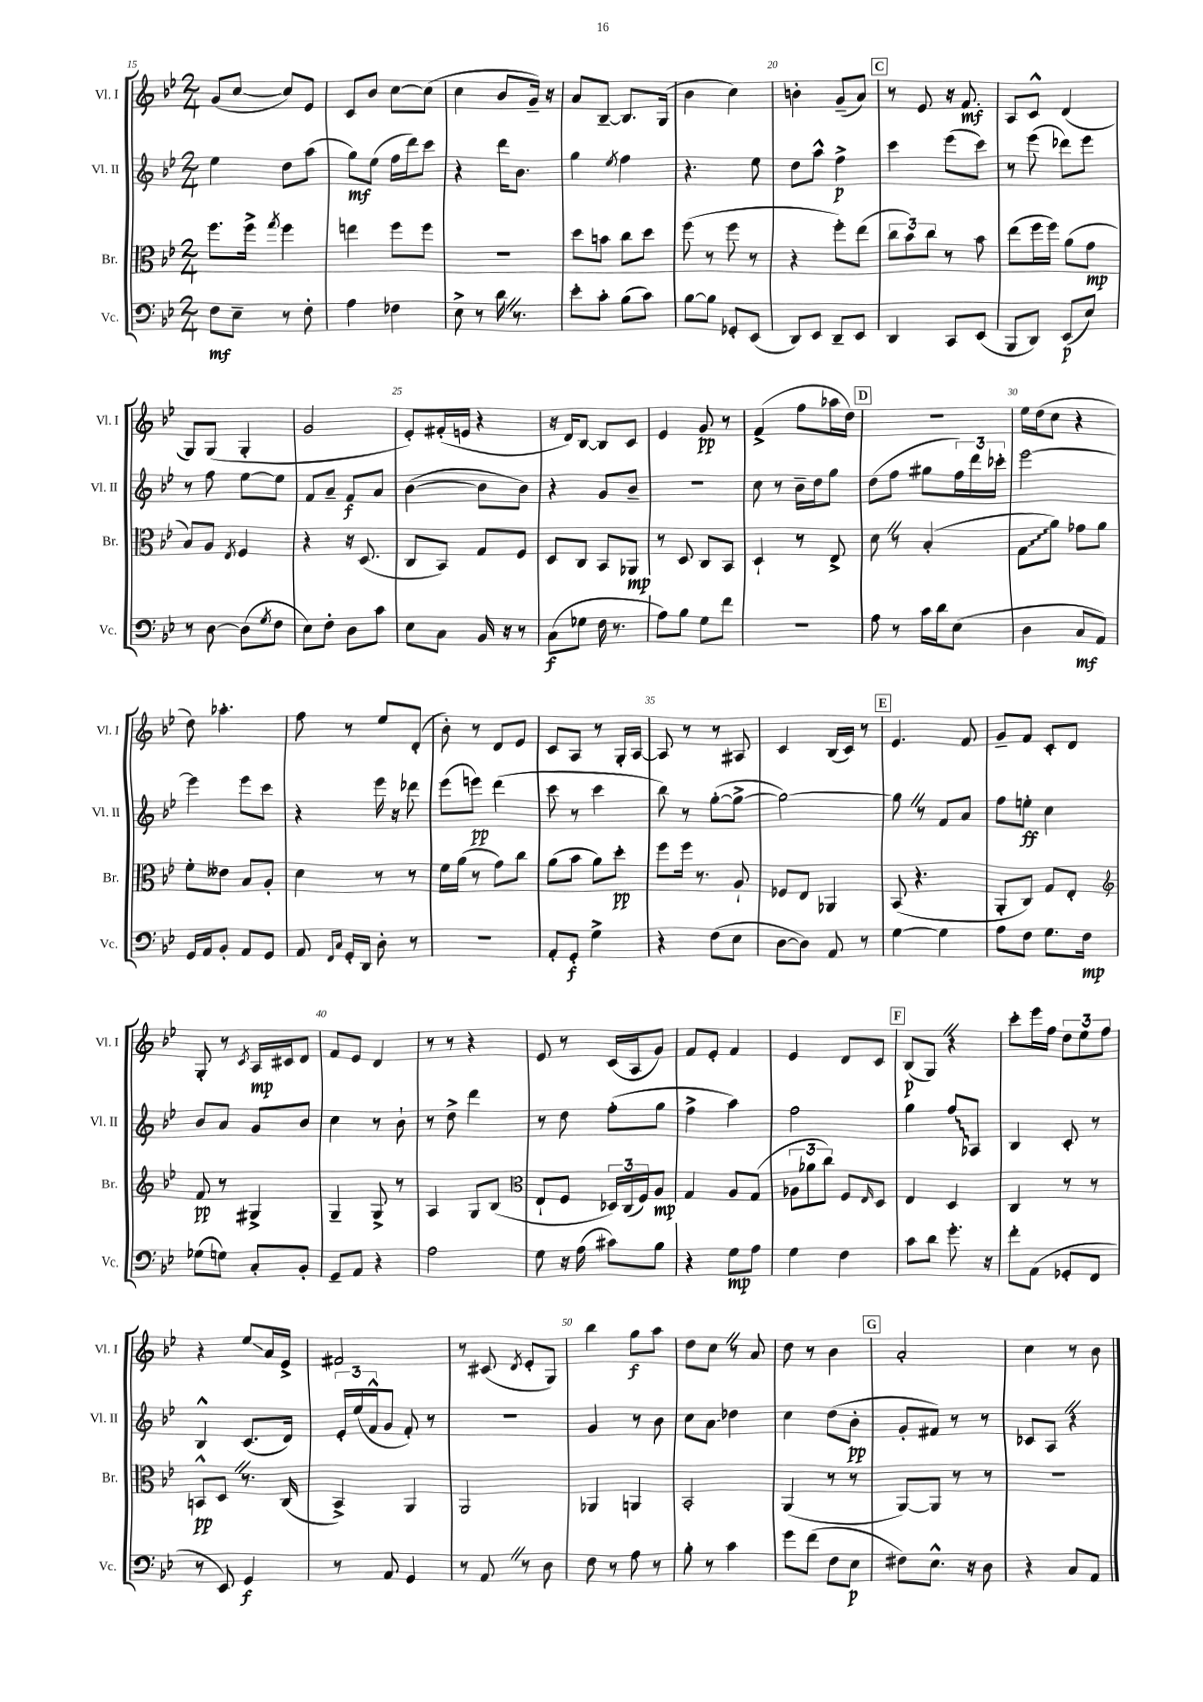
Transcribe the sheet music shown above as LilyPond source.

<<
\new StaffGroup <<
\new Staff = "s0" \with { instrumentName = "Vl. I" shortInstrumentName = "Vl. I" } {
    \clef treble \key bes \major \numericTimeSignature \time 2/4
    g'8( c''8~ c''8) ees'8 |
    c'8 bes'8 c''8~ c''8( |
    c''4 bes'8 g'16--) r16 |
    a'8 bes8~-- bes8. g16( |
    bes'4 c''4) |
    b'4-. g'8--( a'8) |
    \mark \markup { \box "C" } r8 ees'8 r16 f'8.\mf |
    a8 c'8-^ d'4( |
    g8) g8( g4-. |
    g'2 |
    ees'8-.) fis'16-.( e'16 r4 |
    r16 d'16) bes8~ bes8 c'8 |
    ees'4 g'8\pp r8 |
    f'4->( f''8 aes''16 d''16) |
    \mark \markup { \box "D" } R2 |
    ees''16 d''16( c''8 r4 |
    d''8) aes''4.-. |
    f''8 r8 ees''8 d'8-.( |
    bes'8-.) r8 d'8 ees'8 |
    c'8 a8 r8 g16-. a16~ |
    a8 r8 r8 ais8 |
    c'4 bes16( c'16) r8 |
    \mark \markup { \box "E" } ees'4. f'8 |
    g'8-- f'8 c'8-. d'8 |
    g8-. r8 \acciaccatura { c'8 } a16\mp cis'16 d'8 |
    f'8 ees'8 d'4 |
    r8 r8 r4 |
    ees'8 r8 c'16( a16 g'8) |
    f'8 ees'8-. f'4 |
    ees'4 d'8 c'8 |
    \mark \markup { \box "F" } bes8\p( g8) \once \override BreathingSign.text = \markup { \musicglyph "scripts.caesura.straight" } \breathe r4 |
    c'''8-. ees'''16 f''16 \tuplet 3/2 { d''8 ees''8 f''8 } |
    r4 ees''8\glissando a'16 ees'16-> |
    fis'2 |
    r8 cis'8( \acciaccatura { d'8 } ees'8-. g8) |
    bes''4 g''8\f a''8 |
    d''8 c''8 \once \override BreathingSign.text = \markup { \musicglyph "scripts.caesura.straight" } \breathe r8 a'8 |
    d''8 r8 bes'4 |
    \mark \markup { \box "G" } a'2-. |
    c''4 r8 bes'8 \bar "|." |
}
\new Staff = "s1" \with { instrumentName = "Vl. II" shortInstrumentName = "Vl. II" } {
    \clef treble \key bes \major \numericTimeSignature \time 2/4
    ees''4 d''8 a''8( |
    g''8\mf) ees''8( f''16 d'''16) c'''8 |
    r4 d'''16 bes'8. |
    g''4 \acciaccatura { ees''8 } f''4 |
    r4. ees''8 |
    d''8 a''8-^ f''4->\p |
    \mark \markup { \box "C" } c'''4 ees'''8( c'''8) |
    r8 ees'''8( des'''8) ees'''8 |
    r8 f''8 ees''8~ ees''8 |
    f'8 a'8-- f'8\f a'8 |
    bes'4~( bes'8 bes'8) |
    r4 g'8 bes'8-- |
    r2 |
    c''8 r8 bes'16-- d''16 g''8 |
    \mark \markup { \box "D" } d''8( f''8 gis''8 \tuplet 3/2 { f''16) d'''16 ces'''16-. } |
    ees'''2~ |
    ees'''4 ees'''8 c'''8 |
    r4 ees'''16 r16 des'''8 |
    ees'''8( e'''8\pp) d'''4( |
    c'''8 r8 c'''4 |
    bes''8) r8 g''8~-.( g''8~-> |
    g''2~) |
    \mark \markup { \box "E" } g''8 \once \override BreathingSign.text = \markup { \musicglyph "scripts.caesura.straight" } \breathe r8 f'8 a'8 |
    f''8 e''8-.\ff c''4 |
    bes'8 a'8 g'8 bes'8 |
    c''4 r8 bes'8-! |
    r8 d''8-> d'''4 |
    r8 d''8 f''8-.( g''8 |
    f''4-> a''4) |
    f''2 |
    \mark \markup { \box "F" } g''4 \once \override Glissando.style = #'zigzag f''8\glissando aes8 |
    bes4 c'8-. r8 |
    bes4-^ c'8.( d'16) |
    \tuplet 3/2 { ees'16-. ees''16( f'16-^ } g'8 f'8-.) r8 |
    R2 |
    g'4 r8 bes'8 |
    c''8 a'8\glissando des''4 |
    c''4 d''8( bes'8-.\pp |
    \mark \markup { \box "G" } g'8-. fis'8) r8 r8 |
    ces'8 a8 \once \override BreathingSign.text = \markup { \musicglyph "scripts.caesura.straight" } \breathe r4 \bar "|." |
}
\new Staff = "s2" \with { instrumentName = "Br." shortInstrumentName = "Br." } {
    \clef alto \key bes \major \numericTimeSignature \time 2/4
    f''8. f''16-> \acciaccatura { g''8 } f''4 |
    e''4 f''8 f''8 |
    R2 |
    d''8 b'8 c''8 d''8 |
    f''8( r8 f''8 r8 |
    r4 f''8-.) ees''8( |
    \mark \markup { \box "C" } \tuplet 3/2 { c''8 bes'8) c''8 } r8 bes'8 |
    ees''8( f''16 f''16) a'8( g'8\mp |
    bes8) a8 \acciaccatura { ees8 } f4 |
    r4 r16 d8.( |
    c8 bes,8) g8 f8 |
    d8 c8 bes,8 aes,8\mp |
    r8 d8 c8 bes,8 |
    d4-! r8 ees8-> |
    \mark \markup { \box "D" } d'8 \once \override BreathingSign.text = \markup { \musicglyph "scripts.caesura.straight" } \breathe r8 bes4-.( |
    \once \override Glissando.style = #'zigzag g8\glissando a'8) ges'8 a'8 |
    f'8-. eeses'8 bes8 a8-. |
    d'4 r8 r8 |
    f'16 a'16( r8 g'8) c''8 |
    a'8( bes'8 a'8) d''8-.\pp |
    f''8 f''16 r8. a8-! |
    fes8 ees8 aes,4 |
    \mark \markup { \box "E" } bes,8( r4. |
    a,8-. c8) g8 ees8-. |
    \clef treble f'8\pp r8 gis4-> |
    g4-- g8-> r8 |
    a4 g8 bes8( |
    \clef alto ees8-! f8 \tuplet 3/2 { des16) c16( f16) } a8\mp |
    g4 a8 g8( |
    \tuplet 3/2 { aes8 aes'8 c''8) } f8 \grace { ees16 } d8 |
    \mark \markup { \box "F" } ees4 d4 |
    c4 r8 r8 |
    b,8-^\pp d8 \once \override BreathingSign.text = \markup { \musicglyph "scripts.caesura.straight" } \breathe r8. c16( |
    bes,4->) a,4 |
    a,2 |
    aes,4 a,4 |
    bes,2-. |
    a,4( r8 r8 |
    \mark \markup { \box "G" } a,8~) a,8 r8 r8 |
    R2 \bar "|." |
}
\new Staff = "s3" \with { instrumentName = "Vc." shortInstrumentName = "Vc." } {
    \clef bass \key bes \major \numericTimeSignature \time 2/4
    f8\mf ees8-- r8 f8-. |
    a4 fes4 |
    ees8-> r8 d'16 \once \override BreathingSign.text = \markup { \musicglyph "scripts.caesura.straight" } \breathe r8. |
    ees'8-. c'8-. bes8( c'8) |
    bes8~ bes8 ges,8-. ees,8( |
    d,8) ees,8 d,8-- ees,8 |
    \mark \markup { \box "C" } d,4 c,8 ees,8( |
    bes,,8 d,8) ees,8\p( ees8) |
    r8 d8~ d8( \acciaccatura { g8 } f8 |
    ees8) f8-. d8 c'8 |
    ees8 c8 bes,16 r16 r8 |
    c8\f( ges8 f16 r8. |
    a8) bes8 g8 f'8 |
    R2 |
    \mark \markup { \box "D" } a8 r8 c'16 d'16 ees8( |
    d4 c8\mf a,8) |
    g,16 a,16 bes,8-. a,8 g,8 |
    a,8 \grace { f,16 c16 } g,16-. d,16 d8-. r8 |
    R2 |
    a,8-. g,8-.\f g4-> |
    r4 f8( ees8 |
    d8~ d8) a,8 r8 |
    \mark \markup { \box "E" } g4~ g4 |
    a8 f8 g8. f16\mp |
    ges8( g8) c8-. bes,8-. |
    g,8-- a,8 r4 |
    a2 |
    g8 r16 a16( cis'8) bes8 |
    r4 g8\mp a8 |
    g4 f4 |
    \mark \markup { \box "F" } c'8 d'8 g'8.-. r16 |
    f'8-. a,8( ges,8-. f,8 |
    r8 ees,8) g,4\f |
    r8 a,8 g,4 |
    r8 a,8 \once \override BreathingSign.text = \markup { \musicglyph "scripts.caesura.straight" } \breathe r8 d8 |
    f8 r8 a8 r8 |
    bes8-. r8 c'4 |
    g'8 f'8( f8 ees8\p |
    \mark \markup { \box "G" } fis8) ees8.-^ r16 d8 |
    r4 c8 a,8 \bar "|." |
}
>>
>>
\layout { \context { \Score currentBarNumber = #15 \override BarNumber.break-visibility = ##(#f #t #t) barNumberVisibility = #(every-nth-bar-number-visible 5) } }
